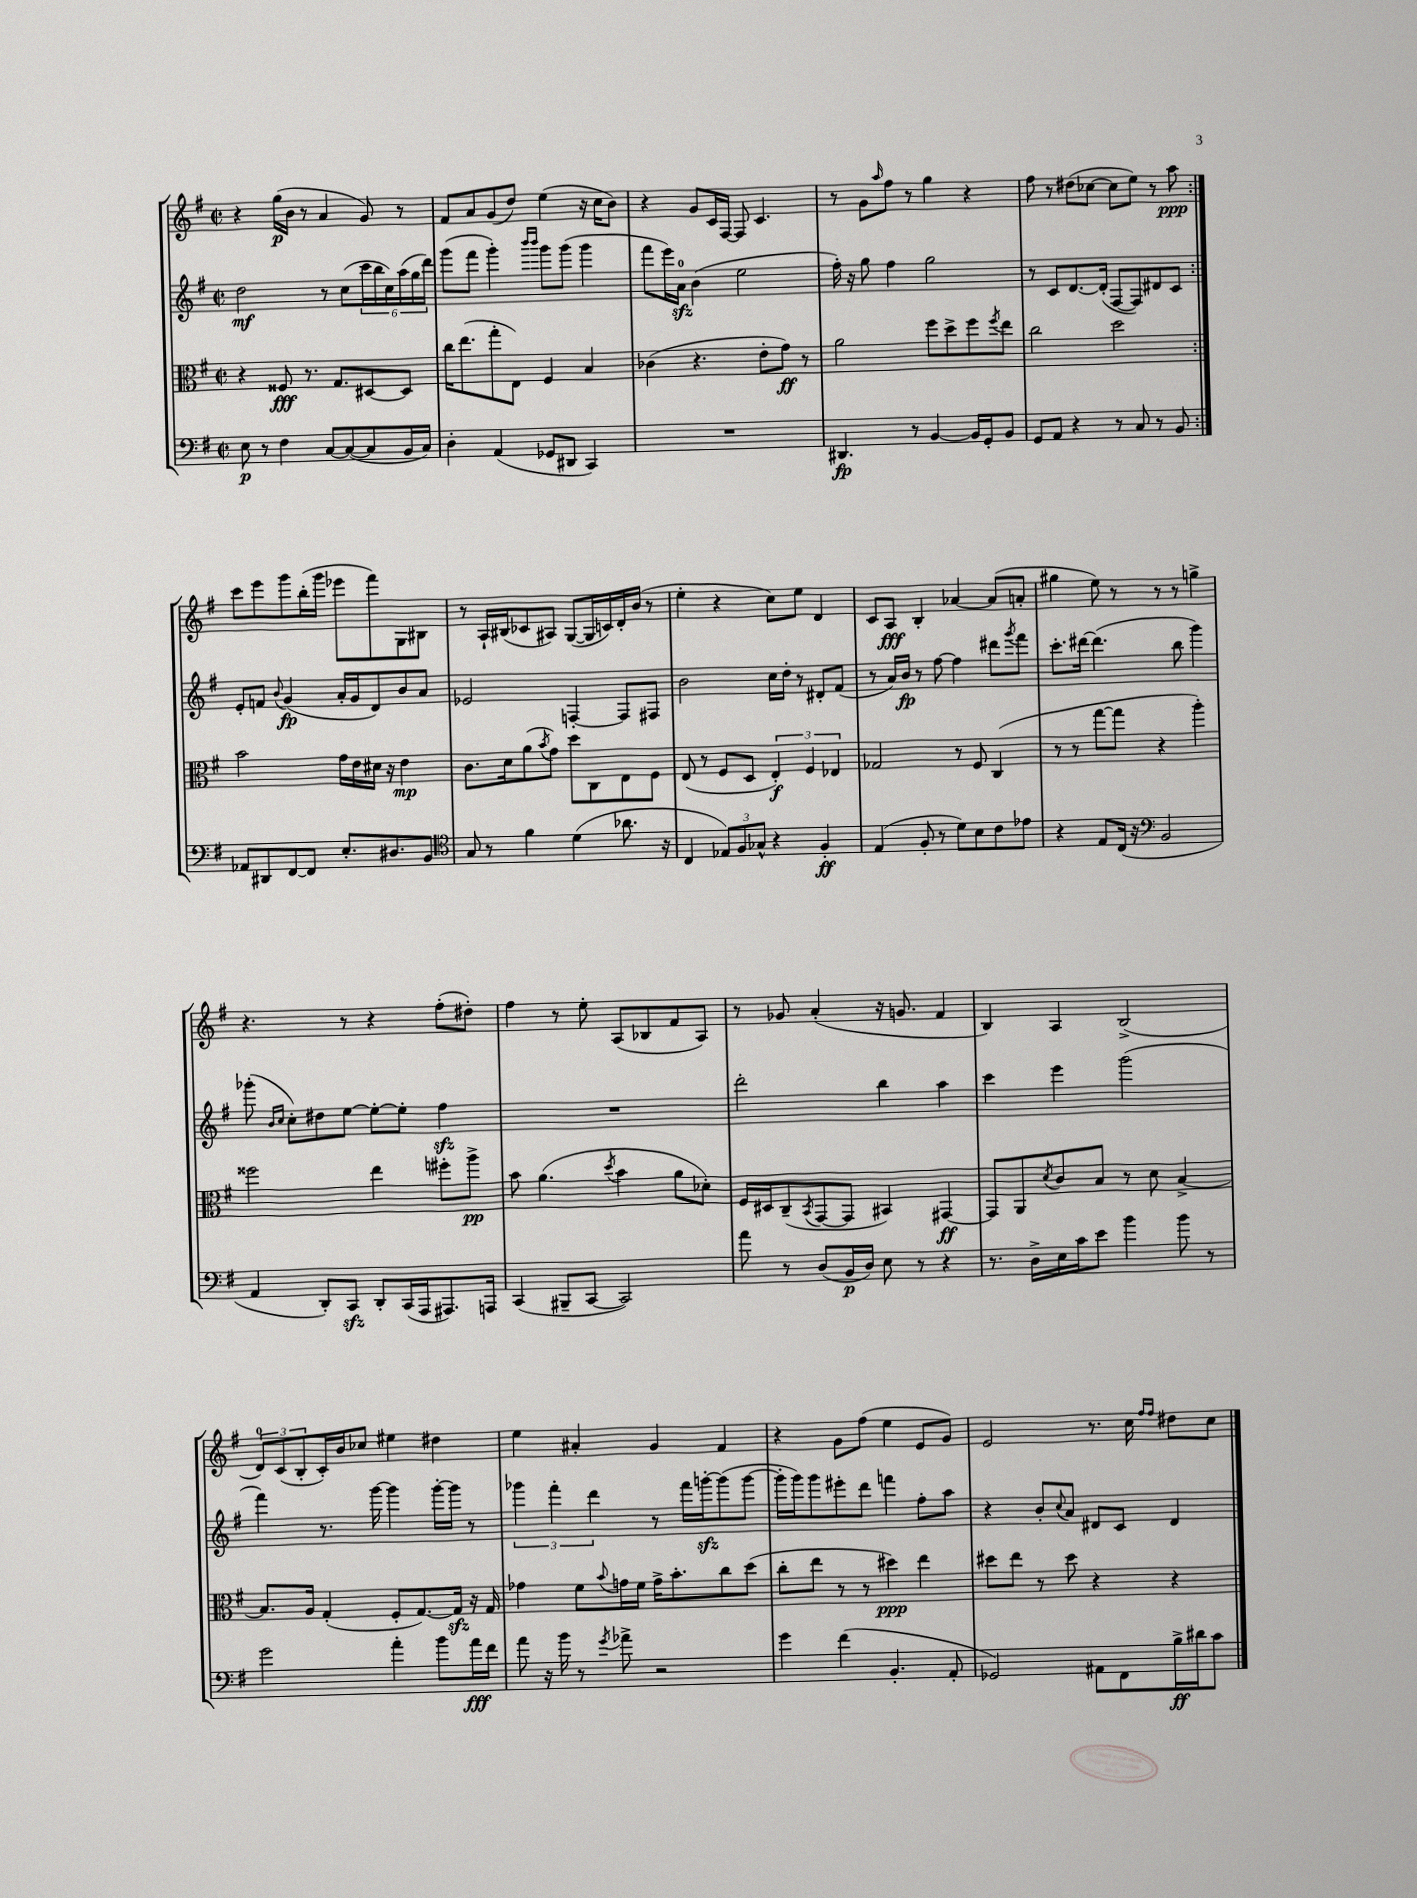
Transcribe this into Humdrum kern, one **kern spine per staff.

**kern	**kern	**kern	**kern
*staff4	*staff3	*staff2	*staff1
*clefF4	*clefC3	*clefG2	*clefG2
*k[f#]	*k[f#]	*k[f#]	*k[f#]
*M2/2	*M2/2	*M2/2	*M2/2
*met(c|)	*met(c|)	*met(c|)	*met(c|)
8E	4r	2dd	4r
8r	.	.	.
4F#	8F##	.	(16gg
.	.	.	16b
.	8.r	.	8r
[8C	.	8r	4a
.	8.G	.	.
(8C_	.	(8cc	.
8C]	[8D#	24ccc	8g)
.	.	24bb	.
.	.	24cc)	.
16BB	8D#]	(24aa	8r
.	.	24gg	.
16C)	.	.	.
.	.	24ddd)	.
=	=	=	=
4D'	16cc	(8ggg	8f#
.	(8.ee	.	.
.	.	8fff#	8a
(4AA	8gg'	4ggg')	(8g
.	8E)	.	8dd)
.	.	16qqbbb	.
.	.	16qqbbb	.
8GG-	4F#	8ggg	(4ee
8DD#	.	(8ggg	.
4CC)	4B	4ggg	16r
.	.	.	16cc
.	.	.	8b)
=	=	=	=
1r	(4c-	8fff#	4r
.	.	16eee)	.
.	.	16a	.
.	4.r	(4b	8g
.	.	.	16c
.	.	.	[16F#
.	.	2ee	8F#]
.	8e'	.	4.c
.	8g)	.	.
.	8r	.	.
=	=	=	=
4.DD#	2a	16ff#')	8r
.	.	16r	.
.	.	8gg	8g
.	.	.	16qqaa
.	.	4ff#	8ff#
8r	.	.	8r
[4BB	8ff#	2gg	4gg
.	8dd^	.	.
16BB]	8ff#	.	4r
16GG'	.	.	.
.	8qff#	.	.
8BB	8ee	.	.
=	=	=	=
8GG	2cc	8r	8ff#
8AA	.	8c	8r
4r	.	[8.d	(8dd#
.	.	.	[8cc-
.	.	(16d']	.
8r	2dd	[8F#	8cc-]
8C	.	8F#])	8ee)
8r	.	8d#	8r
8BB	.	8c	8aa
=:|!	=:|!	=:|!	=:|!
8AA-	2b	8e'	8ccc
8DD#	.	8f	8eee
.	.	8qqb	.
[8FF#	.	(4g	8ggg
8FF#]	.	.	(16bb'
.	.	.	16ggg
8.E'	16g	16a'	8eee-
.	16e	16g	.
.	16d#	8d)	8fff#)
8.D#	16r	.	.
.	4e	8b	8G
8BB	.	8a	8B#
=	=	=	=
*clefC4	*	*	*
8G	8.c	2e-	8r
8r	.	.	16A`
.	16d	.	(16B#
4f#	(8a	.	8c-
.	8qb	.	.
.	8g)	.	8A#)
(4d	8dd	[4F'	([8G
.	8C	.	16G]
.	.	.	16c)
8.a-	8E	8F]	16d'
.	.	.	(16b
.	8F#	8F#	8r
16r	.	.	.
=	=	=	=
4C	(8E	2b	4ee'
.	8r	.	.
12E-)	8F#	.	4r
12F#	.	.	.
.	8D	.	.
12G-^^	.	.	.
4r	6E')	16cc	8cc)
.	.	16dd'	.
.	.	8r	8ee
.	6F#	.	.
4F#'	.	8d#'	4d
.	6E-	.	.
.	.	(8f#	.
=	=	=	=
(4E	2G-	8r	8c
.	.	16a)	8A
.	.	16b	.
8F#'	.	8r	4B'
8r	.	[8ff#	.
8d)	8r	4ff#]	[4a-
8B	8F#	.	.
8c	(4C	8ddd#	(8a-]
.	.	8qggg	.
8e-	.	8fff#	8a'
=	=	=	=
4r	8r	8.ccc'	4gg#
.	8r	.	.
.	.	[16ddd#	.
8E	[8gg	(4.ddd#]	8ee)
(16C	8gg]	.	8r
16r	.	.	.
*clefF4	*	*	*
2BB	4r	.	8r
.	.	8bb	8r
.	4aa')	4ggg)	4gg^
=	=	=	=
4AA	2ff##	(8ggg-'	4.r
.	.	16qqb	.
.	.	16qqcc	.
.	.	8cc')	.
8DD')	.	8dd#	.
8CC	.	[8ee	8r
8DD'	4ee	8ee'_	4r
(16CC	.	8ee']	.
16AAA	.	.	.
8.AAA#)	8ff#'	4ff#	(8ff#'
.	8aa^	.	8dd#')
16AAA	.	.	.
=	=	=	=
(4CC	8b	1r	4ff#
.	(4.a	.	.
8BBB#~	.	.	8r
[8CC	.	.	8ee'
.	8qdd	.	.
2CC])	4b	.	(8A
.	.	.	8B-
.	8a	.	8f#
.	8d-')	.	8A)
=	=	=	=
8a	16F#	2ddd'	8r
.	16D#	.	.
8r	(8C~	.	8g-
.	8qBB	.	.
(8D	[8GG	.	(4a'
16BB	8GG]	.	.
16D)	.	.	.
8E	4BB#)	4bb	16r
.	.	.	8.g
8r	.	.	.
4r	[4GG#	4aa	4f#
=	=	=	=
8.r	8GG#]	4ccc	4B)
.	8AA	.	.
16D^	.	.	.
.	8qd	.	.
16E	8c	4eee	4A
16c	.	.	.
8e	8B	.	.
4b	8r	(2ggg	(2B^
.	8d	.	.
8b	[4B^	.	.
8r	.	.	.
=	=	=	=
2g	8.B]	4fff#)	12d)
.	.	.	(12c
.	.	.	12B'
.	16A	.	.
.	(4G'	8.r	16c')
.	.	.	16b
.	.	.	8cc-
.	.	[16ggg	.
4a'	8F#'	4ggg]	4ee#
.	[8.G)	.	.
8b	.	[16ggg'	4dd#
.	16G]	16ggg]	.
16a	16r	8r	.
16f#	16G	.	.
=	=	=	=
8a	4g-	6ggg-	4ee
16r	.	.	.
.	.	6fff#'	.
16b	.	.	.
8r	8f#	.	4a#'
.	.	6ddd	.
8qg	8qqb	.	.
8a-^	16g	.	.
.	16f#	.	.
2r	16g^	8r	4g
.	8.b'	.	.
.	.	16fff#	.
.	.	[16ggg'	.
.	8cc	(8ggg]	4f#
.	(8dd	[8ggg	.
=	=	=	=
4g	8cc'	16ggg']	4r
.	.	16ggg)	.
.	8ee	8ggg	.
(4f#	8r	8eee#'	8g
.	8r	8ddd	(8ff#
4.BB'	4dd#)	4fff	4ee
.	4ee	8ff#'	8e
8AA'	.	8aa	8g)
=	=	=	=
2GG-)	8dd#	4r	2e
.	8ee	.	.
.	8r	8b'	.
.	.	8qqcc	.
.	8dd#	8a	.
8AA#	4r	8d#	8.r
8FF#	.	8c	.
.	.	.	16cc
.	.	.	16qqff#
.	.	.	16qqff#
16B^	4r	4d#	8dd#
16d#	.	.	.
8c	.	.	8cc
==	==	==	==
*-	*-	*-	*-
